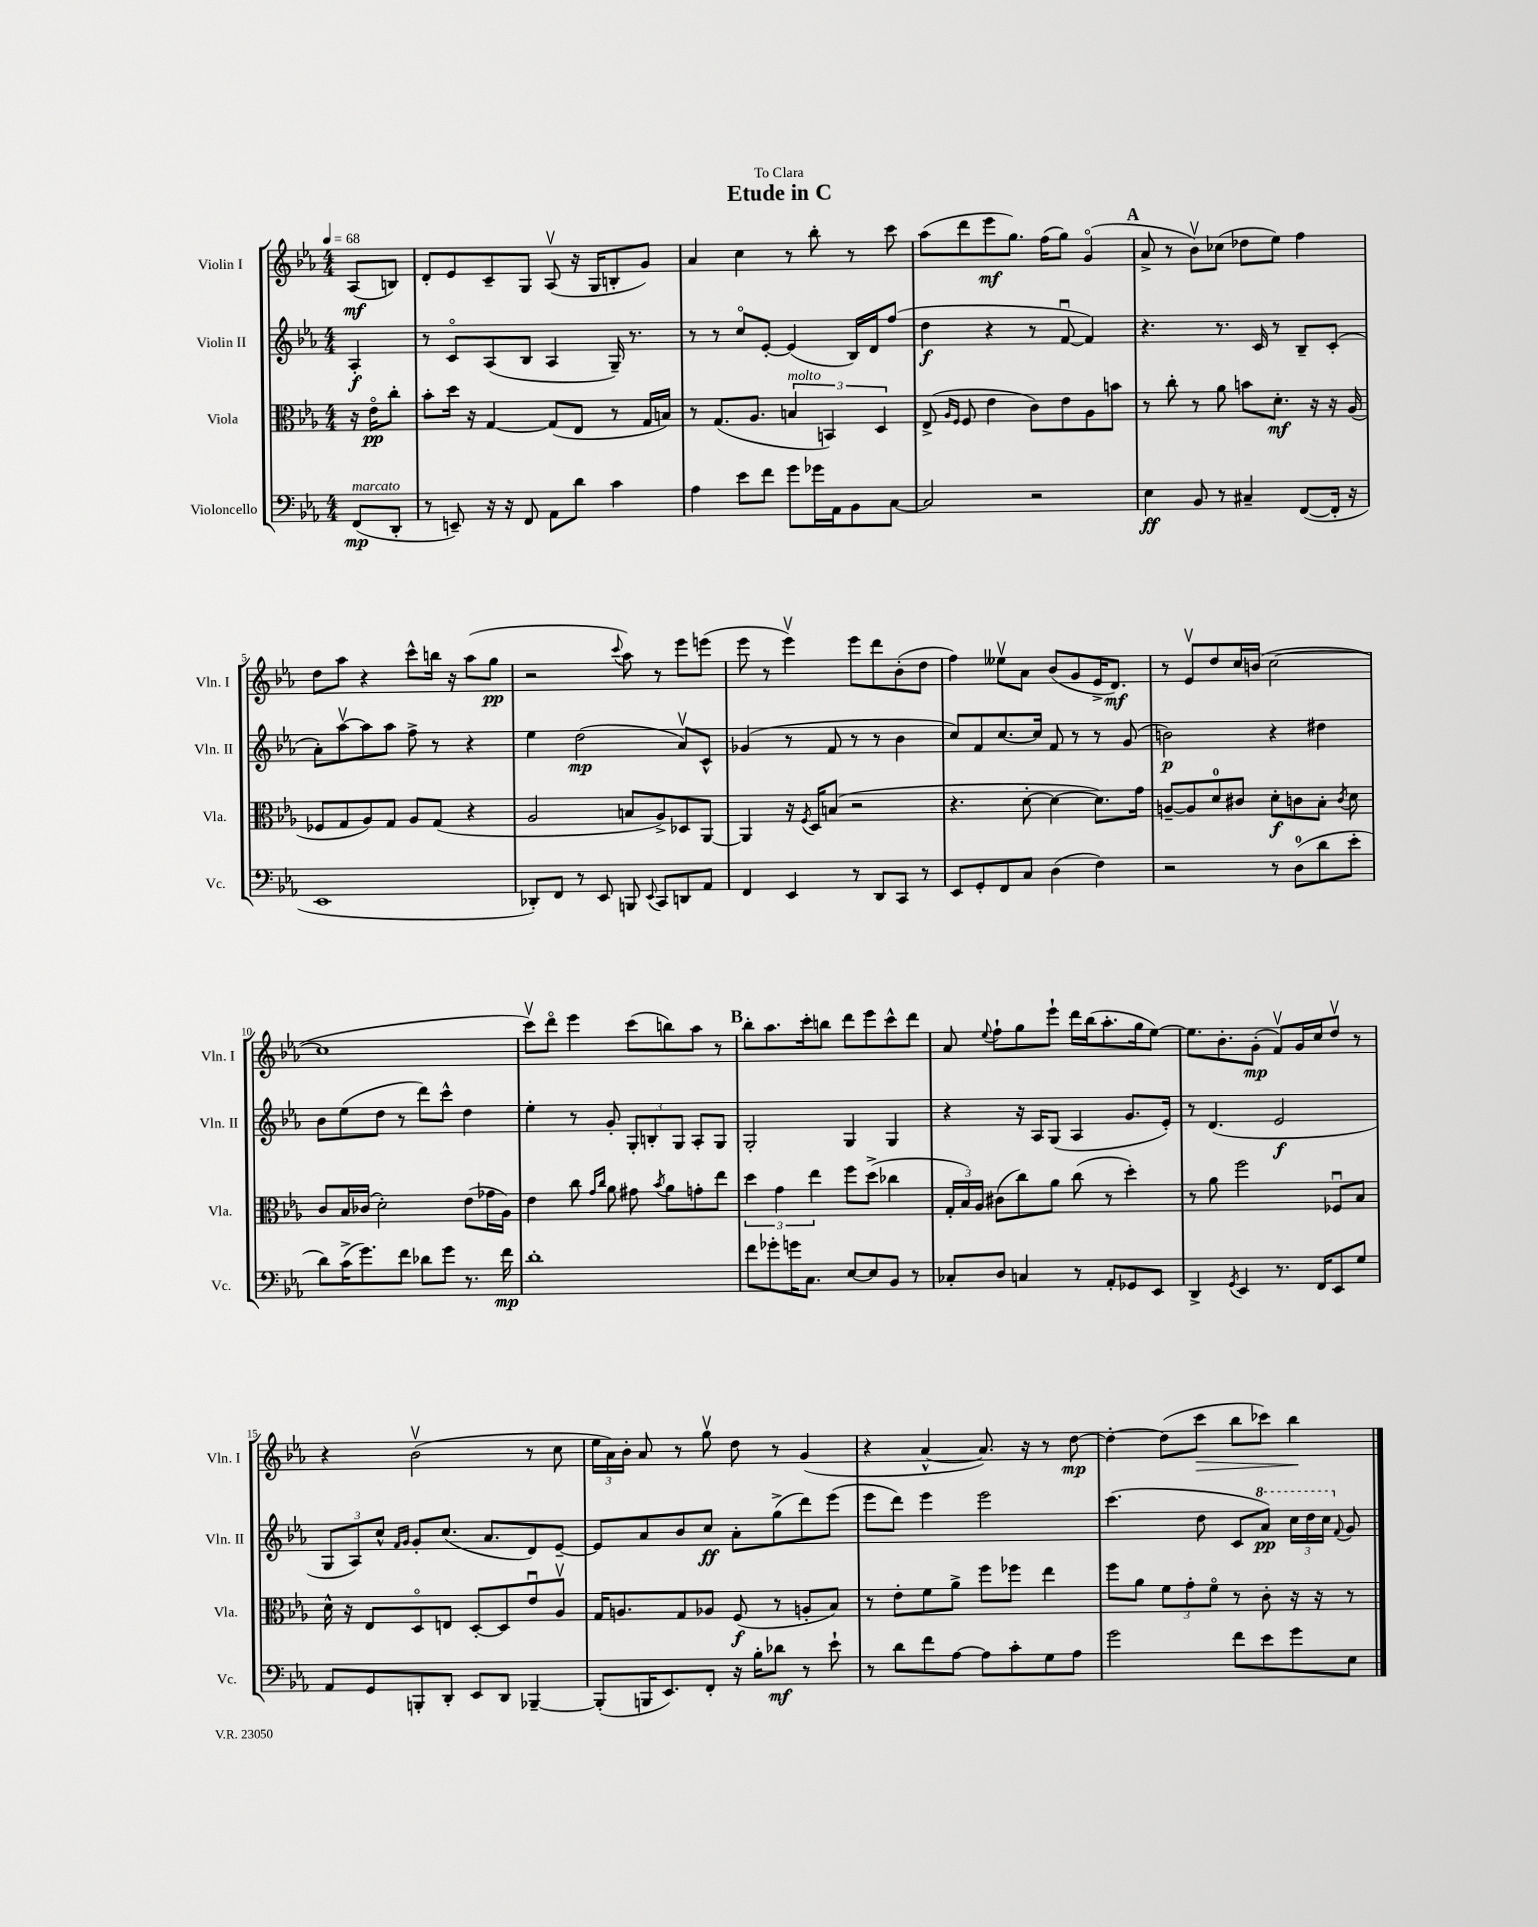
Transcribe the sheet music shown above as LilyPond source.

\header { title = "Etude in C" dedication = "To Clara" }
<<
\new StaffGroup <<
\new Staff = "s0" \with { instrumentName = "Violin I" shortInstrumentName = "Vln. I" } {
    \clef treble \key ees \major \numericTimeSignature \time 4/4 \partial 4 \tempo 4 = 68
    \autoBeamOff aes8[\mf( b8]) |
    d'8[-. ees'8 c'8-- g8] aes8\upbow( r16 g16[ b8-. g'8]) |
    aes'4 c''4 r8 bes''8-. r8 c'''8 |
    aes''8[( d'''8 ees'''8\mf g''8.]) f''16[( g''8]) g'4\flageolet( |
    \mark \markup { \bold "A" } aes'8-> r8 bes'8[\upbow) ces''8]( des''8[ ees''8]) f''4 |
    d''8[ aes''8] r4 c'''8[-^ b''16] r16 aes''8[( g''8]\pp |
    r2 \appoggiatura { c'''8 } aes''8) r8 ees'''8[ e'''8]( |
    ees'''8 r8 ees'''4\upbow) ees'''8[ d'''8 bes'8-.( d''8] |
    f''4) eeses''8[\upbow aes'8] bes'8[( g'8 ees'16-> d'8.]\mf) |
    r8 ees'8[\upbow d''8 c''16 b'16]( c''2~ |
    c''1 |
    c'''8[\upbow) d'''8]\flageolet ees'''4 c'''8[( b''8) aes''8] r8 |
    \mark \markup { \bold "B" } bes''8[-. aes''8. c'''16-. b''8] d'''8[ ees'''8 c'''8-^ d'''8] |
    aes'8 \appoggiatura { ees''8 } f''8[-! g''8 ees'''8]-! d'''16[ bes''16( aes''8.-. g''16 ees''8]~) |
    ees''8.[ bes'8.-. g'8]-.\mp( f'8[\upbow) g'16 c''16 d''8]\upbow r8 |
    r4 bes'2\upbow( r8 c''8 |
    \tuplet 3/2 { ees''16[ aes'16) bes'16]-. } aes'8 r8 g''8\upbow d''8 r8 g'4( |
    r4 aes'4~-^ aes'8.) r16 r8 d''8~\mp |
    d''4~-. d''8[( c'''8]\> bes''8[ ces'''8]) bes''4\! \bar "|." |
}
\new Staff = "s1" \with { instrumentName = "Violin II" shortInstrumentName = "Vln. II" } {
    \clef treble \key ees \major \numericTimeSignature \time 4/4 \partial 4
    \autoBeamOff aes4-.\f |
    r8 c'8[\flageolet aes8( bes8] aes4 g16--) r8. |
    r8 r8 c''8[\flageolet ees'8]~-. ees'4( bes16[) d'16 f''8]( |
    d''4\f r4 r8 f'8~\downbow f'4) |
    \mark \markup { \bold "A" } r4. r8. c'16 r8 bes8[-- c'8]-.( |
    aes'8[-.) aes''8~\upbow aes''8 aes''8] f''8-> r8 r4 |
    ees''4 d''2\mp( aes'8[\upbow) c'8]-^ |
    ges'4( r8 f'8 r8 r8 bes'4 |
    c''8[) f'8 c''8.~ c''16] f'8 r8 r8 g'8( |
    b'2\p) r4 dis''4 |
    bes'8[ ees''8( d''8] r8 d'''8[) c'''8]-^ d''4 |
    ees''4-. r8 g'8-. \tuplet 3/2 { g8[-. b8-. g8] } aes8[-. g8] |
    \mark \markup { \bold "B" } g2-. g4 g4 |
    r4 r16 aes16[ g8]( aes4 g'8.[ ees'16]-.) |
    r8 d'4.( ees'2\f |
    \tuplet 3/2 { g8[ aes8) c''8]-^ } \grace { f'16[ g'16] } g'8[-. c''8.]( aes'8.[ d'8) ees'8]~-- |
    ees'8[ aes'8 bes'8 c''8]\ff aes'8[-. g''8->( d'''8) ees'''8]( |
    ees'''8[ d'''8]) ees'''4 ees'''2 |
    c'''4.( d''8 c'8[ \ottava #1 aes''8]\pp) \tuplet 3/2 { c'''16[ d'''16 c'''16] \ottava #0 } \appoggiatura { f'8 } g'8 \bar "|." |
}
\new Staff = "s2" \with { instrumentName = "Viola" shortInstrumentName = "Vla." } {
    \clef alto \key ees \major \numericTimeSignature \time 4/4 \partial 4
    \autoBeamOff r16 ees'16[\flageolet\pp c''8]-. |
    bes'8[-. d''16] r16 g4~ g8[( ees8] r8 g16[ b16]) |
    r8 g8.[( aes8.] \tuplet 3/2 { b4^\markup { \italic "molto" } b,4) d4 } |
    ees8->( \grace { aes16[ f16] } f8 ees'4 c'8[) ees'8 aes8 b'8] |
    \mark \markup { \bold "A" } r8 c''8-. r8 aes'8 b'8[ d'8.]-.\mf r16 r16 aes16( |
    fes8[ g8 aes8) g8] aes8[ g8]( r4 |
    aes2 b8[ aes8->) des8 aes,8]~ |
    aes,4 r16 \acciaccatura { f8 } d16[ b8]( r2 |
    r4. d'8~-. d'4~ d'8.[) g'16] |
    a8[~-- a8 d'8-0 cis'8] d'8[-.\f c'8 bes8]-. \acciaccatura { c'8 } d'8 |
    c'8[ bes16 ces'16]( d'2-.) ees'8[( ges'16 aes16]) |
    ees'4 c''8 \grace { g'16[ c''16] } aes'8 gis'8 \acciaccatura { bes'8 } aes'8[ g'8-. ees''8] |
    \mark \markup { \bold "B" } \tuplet 3/2 { d''4 g'4 ees''4 } f''8[ d''8]->( ces''4 |
    \tuplet 3/2 { g16[-. bes16) aes16] } cis'8[( c''8) aes'8] c''8( r8 d''4-.) |
    r8 aes'8 f''2 fes8[\downbow bes8] |
    d'16-^ r16 ees8[ d8\flageolet e8] d8[~-. d8 ees'8\downbow aes8]\upbow |
    g16[ a8. g8 aes8] f8\f( r8 a8[-. bes8]) |
    r8 ees'8[-. f'8 aes'8]-> f''8[ fes''8] ees''4 |
    f''8[ aes'8] \tuplet 3/2 { f'8[ g'8-. f'8]\flageolet } r8 c'8-. r16 r16 r8 \bar "|." |
}
\new Staff = "s3" \with { instrumentName = "Violoncello" shortInstrumentName = "Vc." } {
    \clef bass \key ees \major \numericTimeSignature \time 4/4 \partial 4
    \autoBeamOff f,8[\mp^\markup { \italic "marcato" }( d,8]-. |
    r8 e,8--) r16 r16 f,8 aes,8[ d'8] c'4 |
    aes4 ees'8[ f'8] g'8[ ges'16 aes,16 bes,8 c8]~ |
    c2 r2 |
    \mark \markup { \bold "A" } ees4\ff bes,8 r8 cis4-- f,8[~( f,16]-. r16 |
    ees,1 |
    des,8[-.) f,8] r8 ees,8 b,,8 \appoggiatura { ees,8 } c,8[ d,8 aes,8] |
    f,4 ees,4 r8 d,8[ c,8] r8 |
    ees,8[ g,8-. f,8 c8] d4( f4) |
    r2 r8 d8[-0( d'8 ees'8]-. |
    d'8[) c'16->( g'8.) f'8] des'8[ g'8] r8. f'16\mp |
    d'1-. |
    \mark \markup { \bold "B" } f'8[ ges'8-. g'16 c8.] ees8[~ ees8 bes,8] r8 |
    ces8[-. d8] c4 r8 aes,8[-. ges,8 ees,8] |
    d,4-> \acciaccatura { g,8 } ees,4 r8. f,16[ ees,8 g8] |
    aes,8[ g,8 b,,8-. d,8]-. ees,8[ d,8] bes,,4~-- |
    bes,,8[-.( b,,16 ees,8.) f,8]-. r16 bes16[-. des'8]\mf r8 ees'8-! |
    r8 d'8[ f'8 aes8]~ aes8[ c'8-. g8 aes8] |
    g'2 f'8[ ees'8 g'8 ees8] \bar "|." |
}
>>
>>
